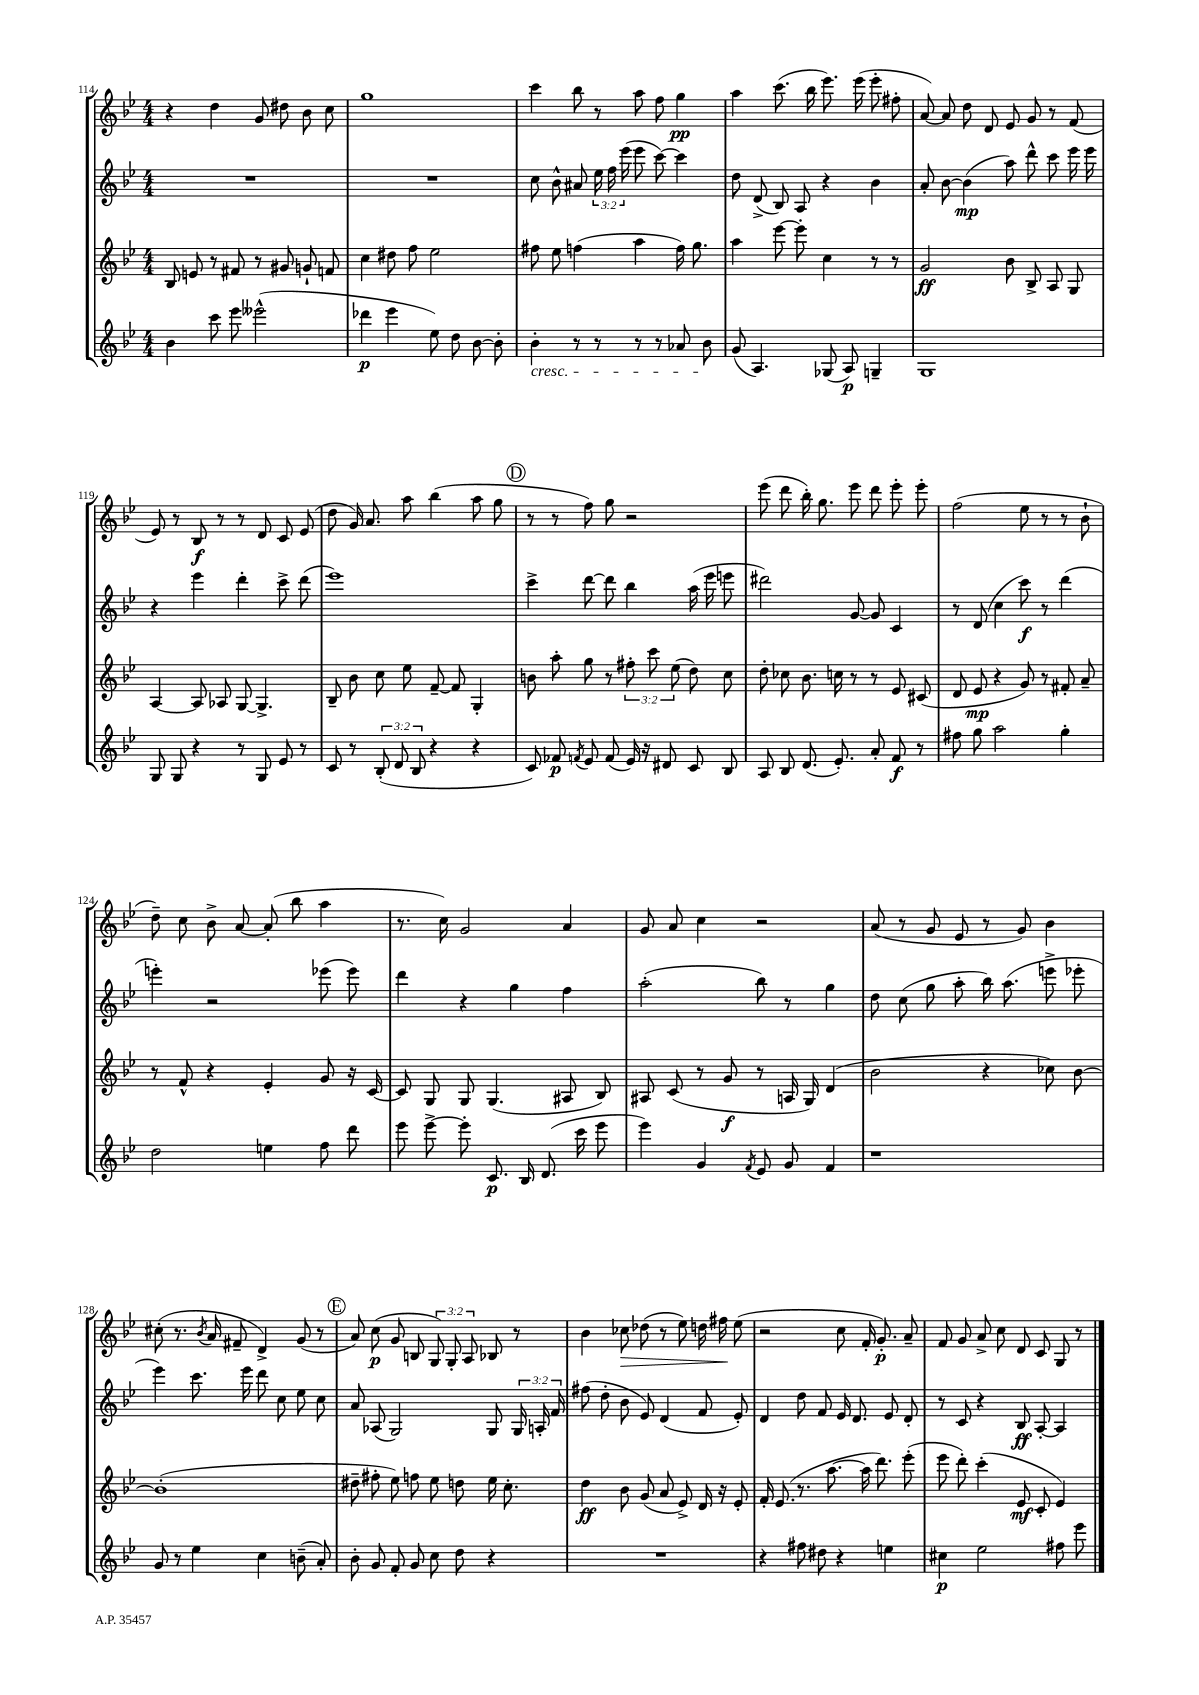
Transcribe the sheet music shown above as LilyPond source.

<<
\new StaffGroup <<
\new Staff = "s0" {
    \clef treble \key bes \major \numericTimeSignature \time 4/4 \override Staff.TupletNumber.text = #tuplet-number::calc-fraction-text
    \autoBeamOff r4 d''4 g'8 dis''8 bes'8 c''8 |
    g''1 |
    c'''4 bes''8 r8 a''8 f''8 g''4\pp |
    a''4 c'''8.( bes''16 ees'''8.) ees'''16( ees'''8-. fis''8-. |
    a'8~) a'8 d''8 d'8 ees'8 g'8 r8 f'8( |
    ees'8) r8 bes8\f r8 r8 d'8 c'8 ees'8( |
    d''8 g'16) a'8. a''8 bes''4( a''8 g''8 |
    \mark \markup { \circle "D" } r8 r8 f''8) g''8 r2 |
    ees'''8( d'''8 bes''16-.) g''8. ees'''8 d'''8 ees'''8-. ees'''8-. |
    f''2( ees''8 r8 r8 bes'8-! |
    d''8--) c''8 bes'8-> a'8~ a'8-.( bes''8 a''4 |
    r8. c''16) g'2 a'4 |
    g'8 a'8 c''4 r2 |
    a'8( r8 g'8 ees'8 r8 g'8) bes'4 |
    cis''8-.( r8. \acciaccatura { bes'8 } a'16 fis'8-- d'4->) g'8( r8 |
    \mark \markup { \circle "E" } a'8) c''8\p( g'8 b8 \tuplet 3/2 { g8) g8-. a8 } bes8 r8 |
    bes'4 ces''8\> des''8( r8 ees''8) d''16 fis''16\! ees''8( |
    r2 c''8 f'16-. g'8.-.\p) a'8-- |
    f'8 g'8 a'8-> c''8 d'8 c'8 g8 r8 \bar "|." |
}
\new Staff = "s1" {
    \clef treble \key bes \major \numericTimeSignature \time 4/4 \override Staff.TupletNumber.text = #tuplet-number::calc-fraction-text
    \autoBeamOff R1 |
    R1 |
    c''8 bes'8-^ ais'8 \tuplet 3/2 { ees''16 f''16 ees'''16( } ees'''8 c'''8~) c'''4 |
    d''8 d'8->( bes8) a8 r4 bes'4 |
    a'8-. bes'8~ bes'4\mp( a''8) d'''8-^ c'''8 ees'''16 ees'''16 |
    r4 ees'''4 d'''4-. c'''8-> d'''8( |
    ees'''1) |
    \mark \markup { \circle "D" } c'''4-> d'''8~ d'''8 bes''4 a''16( ees'''16 e'''8 |
    dis'''2) g'8~ g'8 c'4 |
    r8 d'8( c''4 c'''8\f) r8 d'''4( |
    e'''4-.) r2 ees'''8( ees'''8) |
    d'''4 r4 g''4 f''4 |
    a''2-.( bes''8) r8 g''4 |
    d''8 c''8( g''8 a''8-. bes''16) a''8.( e'''8-> ees'''8-. |
    ees'''4) c'''8. ees'''16 d'''8 c''8 ees''8 c''8 |
    \mark \markup { \circle "E" } a'8 aes8( g2) g8 \tuplet 3/2 { g16 a16-. f'16 } |
    fis''8( d''8-. bes'8 ees'8) d'4( f'8 ees'8-.) |
    d'4 d''8 f'8 ees'16 d'8. ees'8 d'8-. |
    r8 c'8 r4 bes8\ff a8~-. a4 \bar "|." |
}
\new Staff = "s2" {
    \clef treble \key bes \major \numericTimeSignature \time 4/4 \override Staff.TupletNumber.text = #tuplet-number::calc-fraction-text
    \autoBeamOff bes8 e'8 r8 fis'8 r8 gis'8 g'8-! f'8 |
    c''4 dis''8 f''8 ees''2 |
    fis''8 ees''8 f''4( a''4 f''16) g''8. |
    a''4 ees'''8~ ees'''8-. c''4 r8 r8 |
    g'2\ff bes'8 bes8-> a8 g8 |
    a4~ a8 aes8 g8~ g4.-> |
    bes8-- bes'8 c''8 ees''8 f'8~-- f'8 g4-. |
    \mark \markup { \circle "D" } b'8 a''8-. g''8 r8 \tuplet 3/2 { fis''8-. c'''8 ees''8( } d''8) c''8 |
    d''8-. ces''8 bes'8. c''16 r8 r8 ees'8 cis'8( |
    d'8 ees'8\mp r4 g'8) r8 fis'8-. a'8-- |
    r8 f'8-^ r4 ees'4-. g'8 r16 c'16~ |
    c'8 g8 g8 g4.( ais8 bes8) |
    ais8 c'8( r8 g'8\f r8 a16 g16) d'4( |
    bes'2 r4 ces''8) bes'8~ |
    bes'1-.( |
    \mark \markup { \circle "E" } dis''8-- fis''8-. ees''8) f''8 ees''8 d''8 ees''16 c''8.-. |
    d''4\ff bes'8 g'8( a'8 ees'8->) d'16 r16 ees'8-. |
    f'16-. ees'8.( r8. a''8.~ a''16 d'''8.) ees'''8-.( |
    ees'''8 d'''8-.) c'''4-.( ees'8\mf c'8-. ees'4) \bar "|." |
}
\new Staff = "s3" {
    \clef treble \key bes \major \numericTimeSignature \time 4/4 \override Staff.TupletNumber.text = #tuplet-number::calc-fraction-text
    \autoBeamOff bes'4 c'''8 ees'''8 eeses'''2-^( |
    des'''4\p ees'''4 ees''8) d''8 bes'8~ bes'8-. |
    bes'4-.\cresc r8 r8 r8 r8 aes'8 bes'8\! |
    g'8( a4.) ges8( a8\p) g4-- |
    g1 |
    g8 g8 r4 r8 g8 ees'8 r8 |
    c'8 r8 \tuplet 3/2 { bes8-.( d'8 bes8 } r4 r4 |
    \mark \markup { \circle "D" } c'8) fes'8\p \acciaccatura { f'8 } ees'8 f'8( ees'16) r16 dis'8 c'8 bes8 |
    a8 bes8 d'8.( ees'8.-.) a'8-. f'8\f r8 |
    fis''8 g''8 a''2 g''4-. |
    d''2 e''4 f''8 d'''8 |
    ees'''8 ees'''8~-> ees'''8-. c'8.\p bes16 d'8.( c'''16 ees'''8 |
    ees'''4) g'4 \acciaccatura { f'8 } ees'8 g'8 f'4 |
    r1 |
    g'8 r8 ees''4 c''4 b'8--( a'8-.) |
    \mark \markup { \circle "E" } bes'8-. g'8 f'8-. g'8 c''8 d''8 r4 |
    R1 |
    r4 fis''8 dis''8 r4 e''4 |
    cis''4\p ees''2 fis''8 ees'''8 \bar "|." |
}
>>
>>
\layout { \context { \Score currentBarNumber = #114 } }
